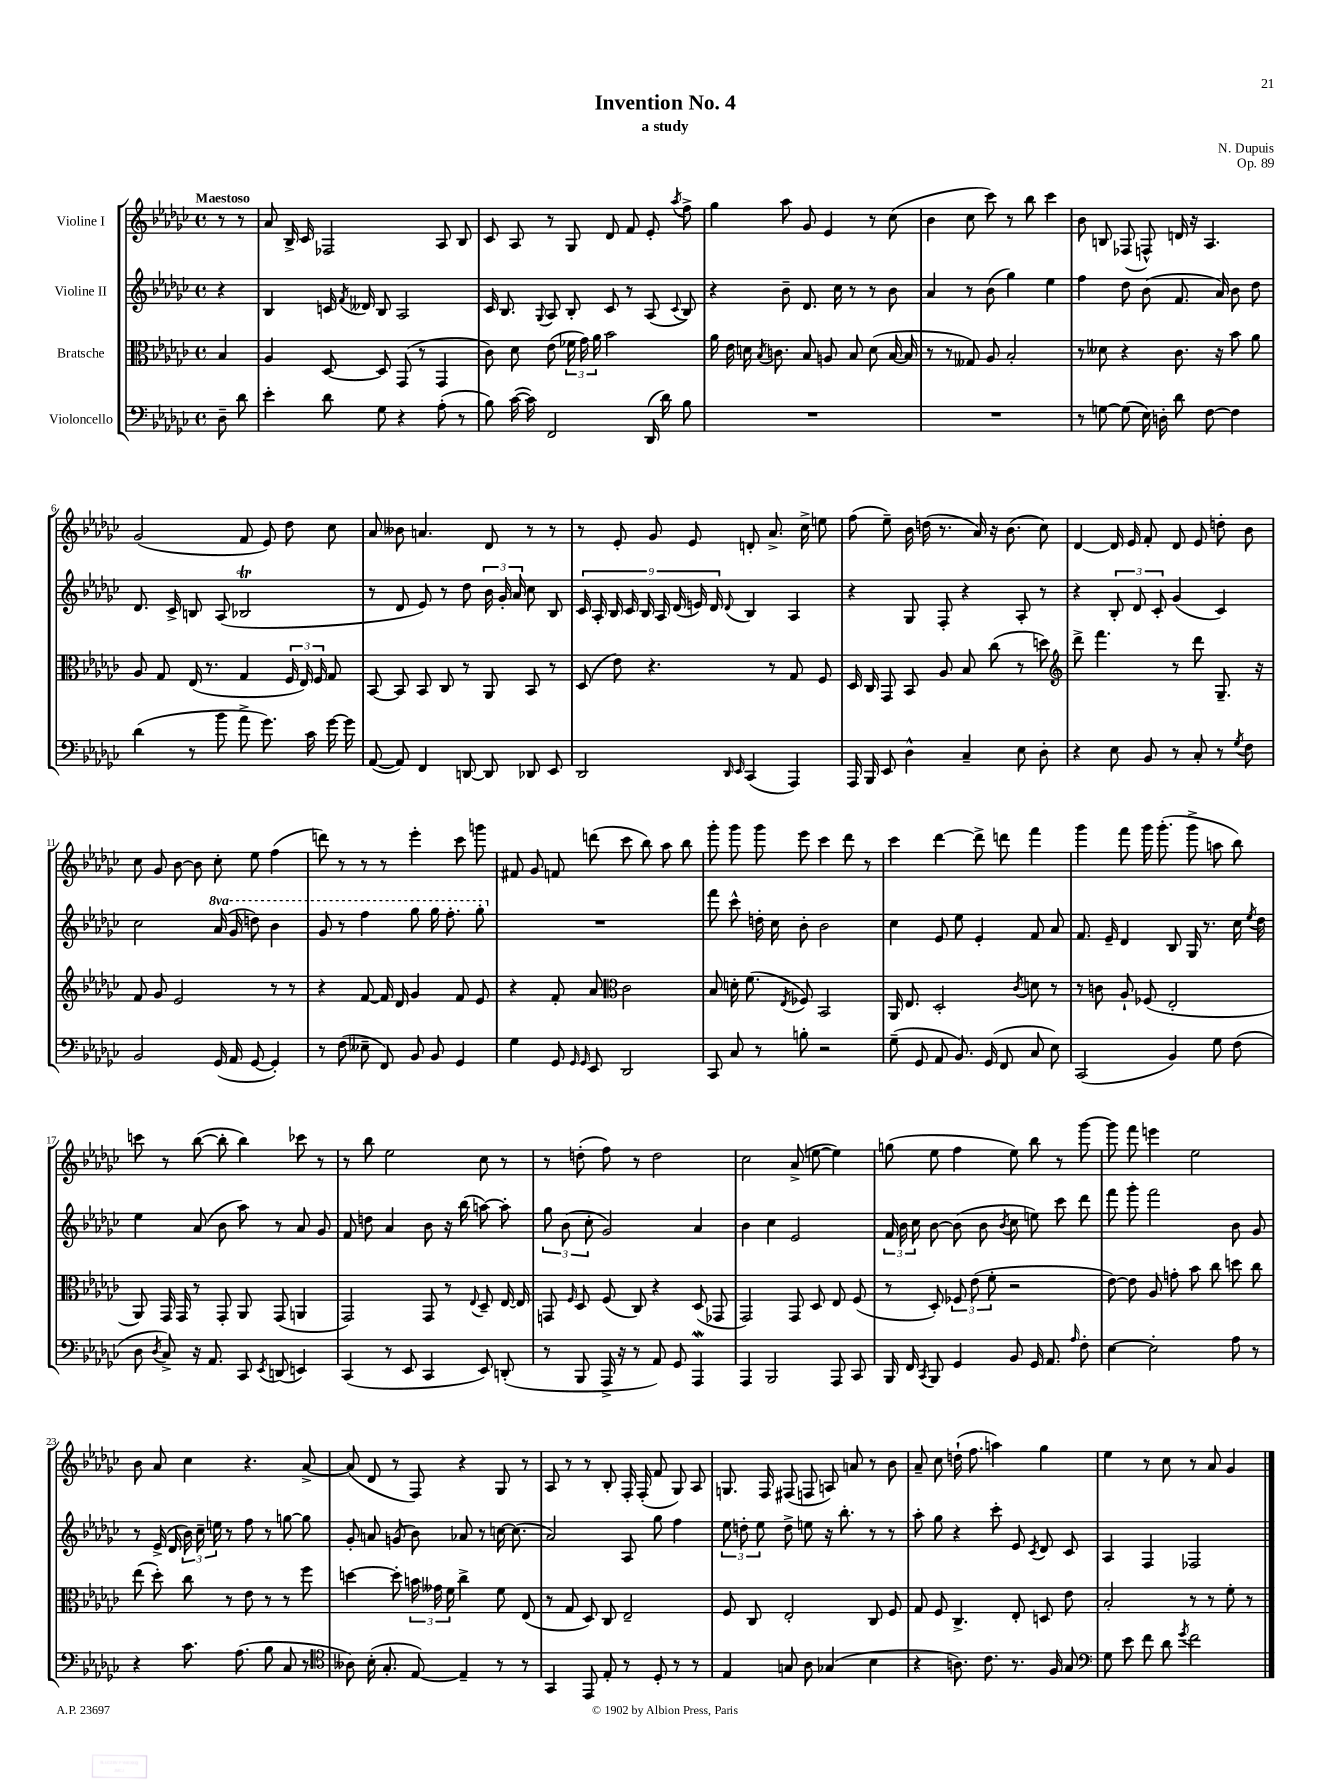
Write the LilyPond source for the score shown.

\header { title = "Invention No. 4" composer = "N. Dupuis" subtitle = "a study" opus = "Op. 89" }
<<
\new StaffGroup <<
\new Staff = "s0" \with { instrumentName = "Violine I" } {
    \clef treble \key ges \major \defaultTimeSignature \time 4/4 \partial 4 \tempo "Maestoso"
    \autoBeamOff r8 r8 |
    aes'8 bes16-> ces'16 fes2 aes8 bes8 |
    ces'8 aes8 r8 ges8 des'8 f'8 ees'8-. \acciaccatura { aes''8 } f''8-> |
    ges''4 aes''8 ges'8 ees'4 r8 ces''8( |
    bes'4 ces''8 ces'''8) r8 bes''8 ces'''4 |
    bes'8 b8 fes8( f8-^) d'16 r16 aes4. |
    ges'2( f'8 ees'8) des''8 ces''8 |
    aes'8 beses'8 a'4. des'8 r8 r8 |
    r8 ees'8-. ges'8 ees'8 d'8-. aes'8.-> ces''16-> e''8 |
    f''8( ees''8--) bes'16 d''16( r8. aes'16) r16 bes'8.( ces''8) |
    des'4~ des'16 ees'16 f'8-. des'8 ees'8 d''8-. bes'8 |
    ces''8 ges'8 bes'8~ bes'8 ces''8-. ees''8 f''4( |
    d'''8) r8 r8 r8 ees'''4-. ces'''8 g'''8 |
    fis'8 ges'8 f'8 d'''8( ces'''8 bes''8) aes''8 bes''8 |
    ges'''8-. ges'''8 ges'''8 ees'''8 ces'''4 des'''8 r8 |
    ces'''4 des'''4~ des'''8-> d'''8 f'''4 |
    ges'''4 f'''8 ges'''16 ges'''8.-.( ges'''8-> a''8 bes''8) |
    c'''8 r8 bes''8~( bes''8-. bes''4) ces'''8 r8 |
    r8 bes''8 ees''2 ces''8 r8 |
    r8 d''8-.( f''8) r8 d''2 |
    ces''2 aes'8->( e''8~ e''4) |
    g''8( ees''8 f''4 ees''8) bes''8 r8 ges'''8~ |
    ges'''8 f'''8 e'''4 ees''2 |
    bes'8 aes'8 ces''4 r4. aes'8~-> |
    aes'8( des'8 r8 f8) r4 ges8 r8 |
    aes8 r8 r8 bes8-. f16-. f16-.( f'8 ges8) aes8 |
    g8. f16 fis8( f8 a8) a'8 r8 bes'8 |
    aes'8-- ces''8 d''16-!( f''8. a''4) ges''4 |
    ees''4 r8 ces''8 r8 aes'8 ges'4 \bar "|." |
}
\new Staff = "s1" \with { instrumentName = "Violine II" } {
    \clef treble \key ges \major \defaultTimeSignature \time 4/4 \set Staff.ottavationMarkups = #ottavation-simple-ordinals \partial 4
    \autoBeamOff r4 |
    bes4 c'16 \acciaccatura { f'8 } deses'16 bes8 aes2 |
    ces'16 bes8. \appoggiatura { ges8 } aes8 bes8-. ces'8 r8 aes8( \appoggiatura { ces'8 } bes8) |
    r4 bes'8-- des'8. ces''16 r8 r8 bes'8 |
    aes'4 r8 bes'8( ges''4) ees''4 |
    f''4 des''8 bes'8( f'8. aes'16) bes'8 des''8 |
    des'8. ces'16-> b8 aes8( bes2\trill |
    r8 des'8 ees'8) r8 des''8 \tuplet 3/2 { bes'16 ges'16-. aes'16 } ces''8 bes8 |
    \tuplet 9/8 { ces'16 aes16-. bes16 ces'16 bes16 aes16 des'16( e'16) des'16 } \appoggiatura { des'8 } bes4 aes4 |
    r4 ges8 f8-. r4 aes8-. r8 |
    r4 \tuplet 3/2 { bes8-. des'8 ces'8-. } ges'4( ces'4) |
    ces''2 \ottava #1 aes''16( ges''16 d'''8) bes''4 |
    ges''8 r8 f'''4 ges'''8 ges'''16 f'''8.-. ges'''8-. \ottava #0 |
    R1 |
    f'''8 ces'''8-^ d''16-. ces''16 bes'8-. bes'2 |
    ces''4 ees'8 ees''8 ees'4-. f'8 aes'8 |
    f'8. ees'16-- des'4 bes8 ges16 r8. ces''16 \acciaccatura { ees''8 } des''16 |
    ees''4 aes'8( bes'8 aes''8) r8 aes'8 ges'8 |
    f'8 d''8 aes'4 bes'8 r16 bes''16( a''8~) a''8-. |
    \tuplet 3/2 { ges''8 bes'8( ces''8-. } ges'2) aes'4 |
    bes'4 ces''4 ees'2 |
    \tuplet 3/2 { f'16 bes'16 ces''16 } bes'8~ bes'8( bes'8 \acciaccatura { bes'8 } ces''8 e''8) ces'''8 des'''8 |
    f'''8 ges'''8-. f'''2 bes'8 ges'8 |
    r8 ees'16->( des'16 \tuplet 3/2 { bes'16) ces''16-- e''16 } r8 f''8 r8 g''8~ g''8 |
    ges'8-. a'8 g'8( bes'8) aes'8 r8 c''16~ c''8.( |
    aes'2) aes8 ges''8 f''4 |
    \tuplet 3/2 { ees''8 d''8-. ees''8 } d''8-> e''8 r16 bes''8.-. r8 r8 |
    aes''8-. ges''8 r4 ces'''8-. ees'8 \acciaccatura { ces'8 } des'8 ces'8 |
    aes4 f4 fes2 \bar "|." |
}
\new Staff = "s2" \with { instrumentName = "Bratsche" } {
    \clef alto \key ges \major \defaultTimeSignature \time 4/4 \partial 4
    \autoBeamOff bes4 |
    aes4 des8~ des8 ges,8( r8 ges,4 |
    ces'8) des'8 ees'8( \tuplet 3/2 { fes'16 ges'16) aes'16 } bes'2 |
    aes'16 ees'16 d'16 \acciaccatura { bes8 } c'8. bes8 a8 bes8 d'8( bes16~ bes16 |
    r8 r8 geses8) aes8 bes2-. |
    r8 deses'8 r4 ces'8. r16 bes'8 aes'8 |
    aes8 ges8 ees16( r8. ges4 \tuplet 3/2 { f16 ees16) f16 } ges8 |
    bes,8~ bes,8 bes,8 ces8 r8 aes,8 bes,8 r8 |
    des8( ees'8) r4. r8 ges8 f8 |
    des16 ces16 ges,8 bes,8 aes8 bes8 ces''8( r8 d''8) |
    \clef treble des'''8-> f'''4. r8 des'''8 ges8.-- r16 |
    f'8 ges'8 ees'2 r8 r8 |
    r4 f'8~ f'16 des'16 ges'4 f'8 ees'8 |
    r4 f'8-. aes'8 \clef alto ces'2 |
    bes8 d'16-. f'8.( \acciaccatura { ees8 } fes8) bes,2 |
    aes,16 ees8. des2-. \acciaccatura { ces'8 } d'8 r8 |
    r8 c'8 aes8-! fes8( ees2-. |
    aes,8) ges,16 ges,16 r8 ges,8-. aes,8 ges,8( a,4 |
    ges,2) ges,8 r8 \appoggiatura { ees8 } des8-- ees16~ ees16 |
    g,8 \grace { f16 } des8 f8( ces8) r4 des8( ges,8 |
    ges,2) ges,8 des8 ees8 f8( |
    r8 des8-.) \tuplet 3/2 { fes8 ees'8( f'8-. } r2 |
    ees'8~) ees'8 aes8 g'8-. bes'8 ces''8 d''8 ces''8 |
    ees''8( des''8-.) ces''8 r8 ees'8 r8 r8 f''8 |
    d''4~ d''8-. \tuplet 3/2 { b'16 geses'16 f'16 } ces''4-> f'8 ees8( |
    r8 ges8 des8) ces8 ees2-- |
    f8 ces8 ees2-. ces8 f8 |
    ges8 f8 ces4.-> ees8-. d8 ees'8 |
    bes2-. r8 r8 f'8-. r8 \bar "|." |
}
\new Staff = "s3" \with { instrumentName = "Violoncello" } {
    \clef bass \key ges \major \defaultTimeSignature \time 4/4 \partial 4
    \autoBeamOff des8-- des'8 |
    ees'4-. des'8 ges8 r4 aes8-.( r8 |
    bes8) ces'16~( ces'16) f,2 des,16( des'16) bes8 |
    R1 |
    R1 |
    r8 g8~ g8( ees16) d16-. des'8 f8~ f4 |
    des'4( r8 bes'8 aes'8-> ges'8.) ces'16 ges'16~ ges'16 |
    aes,8~( aes,8) f,4 d,8~ d,8 des,8 ees,8 |
    des,2 \grace { des,16 ees,16 } ces,4( aes,,4) |
    aes,,16 bes,,16 ees,8 des4-^ ces4-- ees8 des8-. |
    r4 ees8 bes,8 r8 ces8-. r8 \acciaccatura { ges8 } f8 |
    bes,2 ges,16( aes,16 ges,8~ ges,4-.) |
    r8 f8( eeses8-- f,8) bes,8 bes,8 ges,4 |
    ges4 ges,8 \grace { ges,16 ges,16 } ees,8 des,2 |
    ces,8 ces8 r8 b8-. r2 |
    ges8--( ges,8 aes,8 bes,8.) ges,16( f,8 ces8 ees8) |
    ces,2( bes,4) ges8 f8( |
    des8 \acciaccatura { des8 } ces8->) r16 aes,8. ces,8 \acciaccatura { ees,8 } d,8( e,4) |
    ces,4( r8 ees,8 ces,4 ees,8) d,8-.( |
    r8 bes,,8 aes,,16-> r16 r8 aes,8) ges,8 aes,,4\mordent |
    aes,,4 bes,,2 aes,,8 ces,8 |
    bes,,16 f,16 \acciaccatura { ces,8 } bes,,8 ges,4 bes,8 ges,16 aes,8. \grace { aes16 } f8-. |
    ees4~ ees2-. aes8 r8 |
    r4 ces'8. aes8.( bes8 ces8 r8 |
    \clef tenor aeses8) bes16-.( ges8.-. ees8~) ees4-- r8 r8 |
    ges,4 ees,8 ees8-. r8 des8-. r8 r8 |
    ees4 g8 aes8 ges4( bes4 |
    r4 a8.) ces'8. r8. f16 ges8 |
    \clef bass ges8 ees'8 f'8 des'8 \acciaccatura { ges'8 } f'2 \bar "|." |
}
>>
>>
